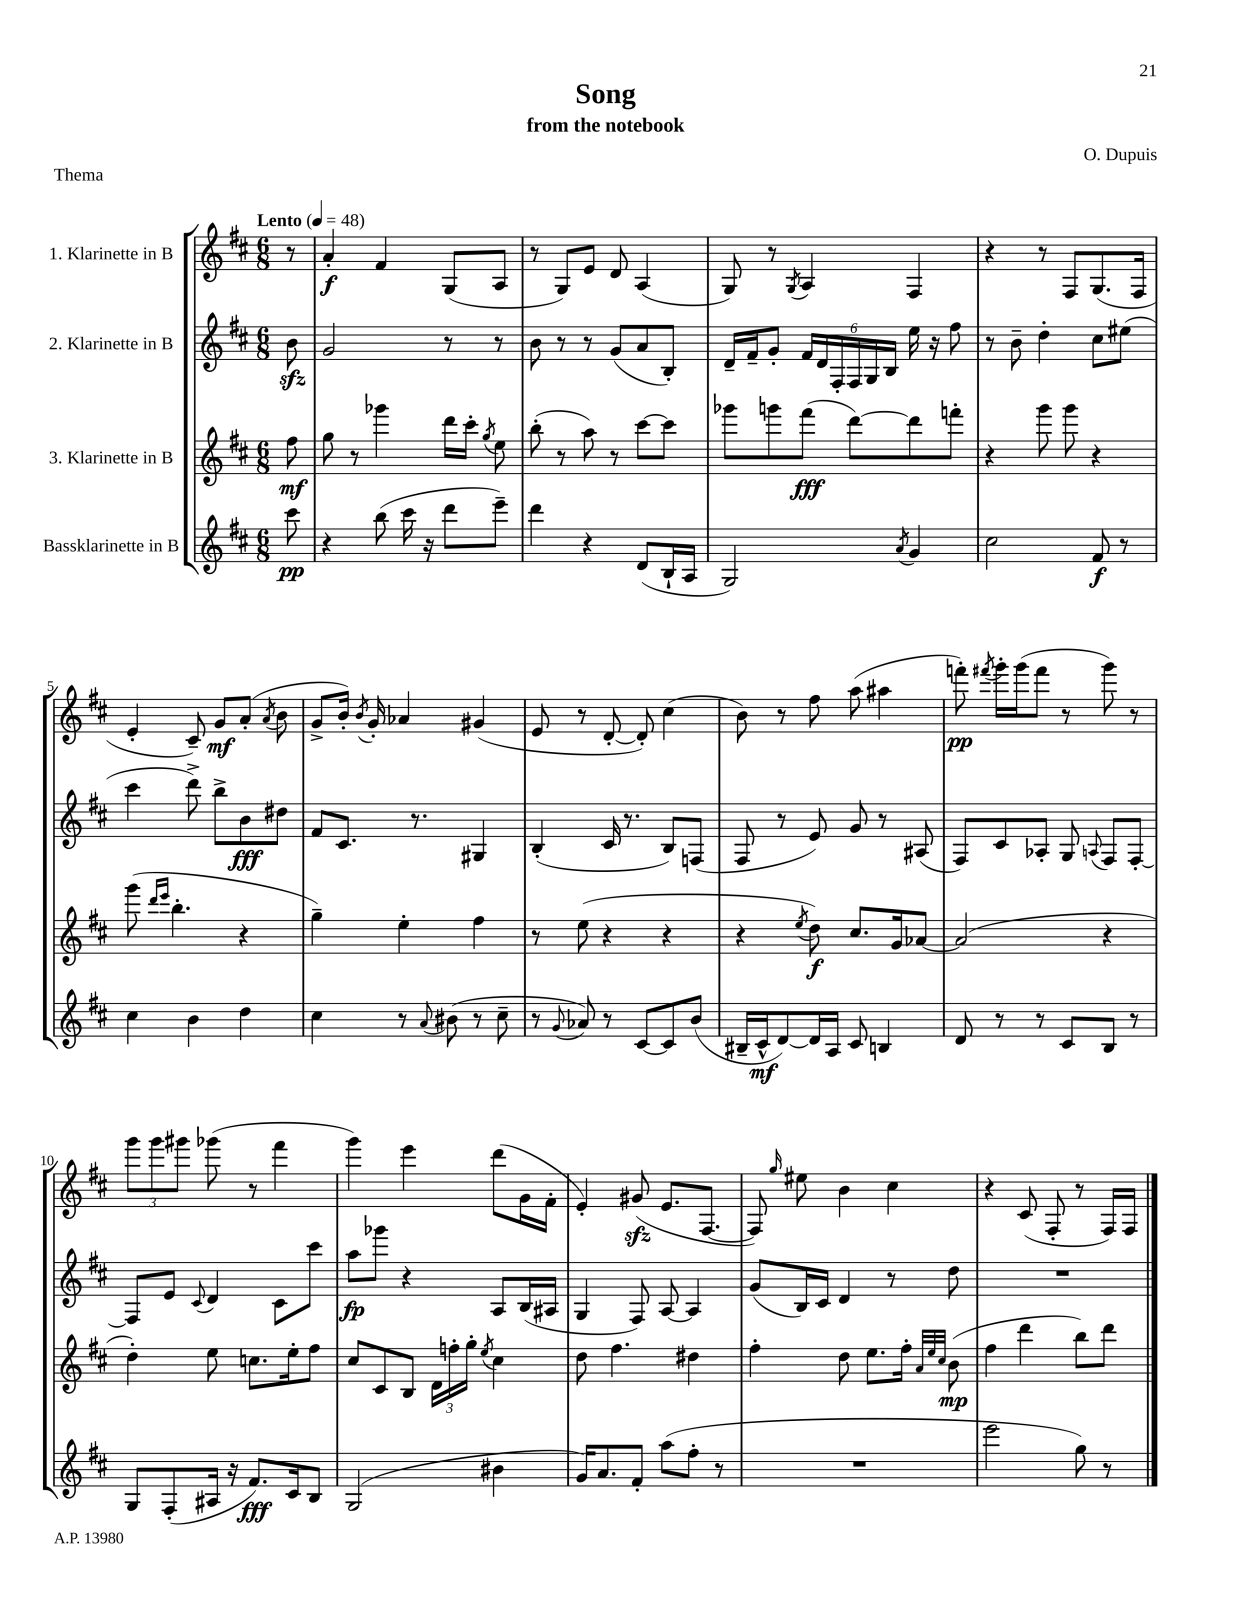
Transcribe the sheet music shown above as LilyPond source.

\header { title = "Song" composer = "O. Dupuis" subtitle = "from the notebook" piece = "Thema" }
<<
\new StaffGroup <<
\new Staff = "s0" \with { instrumentName = "1. Klarinette in B" } {
    \clef treble \key d \major \numericTimeSignature \time 6/8 \partial 8 \tempo "Lento" 4 = 48
    \autoBeamOff r8 |
    a'4-.\f fis'4 g8[( a8] |
    r8 g8[) e'8] d'8 a4( |
    g8) r8 \acciaccatura { g8 } a4 fis4 |
    r4 r8 fis8[ g8.( fis16] |
    e'4-. cis'8--) g'8[\mf a'8]-.( \acciaccatura { a'8 } b'8 |
    g'8[-> b'16]-.) \acciaccatura { b'8 } g'16-. aes'4 gis'4( |
    e'8 r8 d'8~-. d'8-.) cis''4( |
    b'8) r8 fis''8 a''8( ais''4 |
    f'''8-.\pp) \acciaccatura { fis'''8 } g'''16[-. g'''16( fis'''8] r8 g'''8) r8 |
    \tuplet 3/2 { g'''8[ g'''8 gis'''8] } ges'''8( r8 fis'''4 |
    g'''4) e'''4 d'''8[( g'16 fis'16]-. |
    e'4-.) gis'8\sfz( e'8.[ fis8.]~ |
    fis8) \grace { g''16 } eis''8 b'4 cis''4 |
    r4 cis'8( fis8-. r8 fis16[) fis16] \bar "|." |
}
\new Staff = "s1" \with { instrumentName = "2. Klarinette in B" } {
    \clef treble \key d \major \numericTimeSignature \time 6/8 \partial 8
    \autoBeamOff b'8\sfz |
    g'2 r8 r8 |
    b'8 r8 r8 g'8[( a'8 b8]-.) |
    d'16[-- fis'16-- g'8]-. \tuplet 6/4 { fis'16[ d'16 fis16-. fis16 g16 b16] } e''16 r16 fis''8 |
    r8 b'8-- d''4-. cis''8[ eis''8]( |
    cis'''4 d'''8->) b''8[-> b'8\fff dis''8] |
    fis'8[ cis'8.] r8. gis4 |
    b4-.( cis'16 r8. b8[) f8]( |
    fis8 r8 e'8) g'8 r8 ais8( |
    fis8[) cis'8 aes8]-. g8 \appoggiatura { a8 } fis8[ fis8]~-. |
    fis8[ e'8] \appoggiatura { cis'8 } d'4 cis'8[ cis'''8] |
    a''8[\fp ges'''8] r4 a8[ b16( ais16] |
    g4 fis8) a8~ a4 |
    g'8[( b16) cis'16] d'4 r8 d''8 |
    R2. \bar "|." |
}
\new Staff = "s2" \with { instrumentName = "3. Klarinette in B" } {
    \clef treble \key d \major \numericTimeSignature \time 6/8 \partial 8
    \autoBeamOff fis''8\mf |
    g''8 r8 ges'''4 d'''16[ cis'''16]-. \acciaccatura { g''8 } e''8 |
    b''8-.( r8 a''8) r8 cis'''8[~ cis'''8] |
    ges'''8[ g'''8 fis'''8]\fff( d'''8[~) d'''8 f'''8]-. |
    r4 g'''8 g'''8 r4 |
    g'''8( \grace { d'''16[ e'''16] } b''4.-. r4 |
    g''4--) e''4-. fis''4 |
    r8 e''8( r4 r4 |
    r4 \acciaccatura { e''8 } d''8\f) cis''8.[ g'16 aes'8]~ |
    aes'2( r4 |
    d''4-.) e''8 c''8.[ e''16-. fis''8] |
    cis''8[ cis'8 b8] \tuplet 3/2 { d'16[ f''16-. g''16]-. } \acciaccatura { e''8 } cis''4 |
    d''8 fis''4. dis''4 |
    fis''4-. d''8 e''8.[ fis''16]-. \grace { a'32[ e''32 cis''32] } b'8\mp( |
    fis''4 d'''4 b''8[) d'''8] \bar "|." |
}
\new Staff = "s3" \with { instrumentName = "Bassklarinette in B" } {
    \clef treble \key d \major \numericTimeSignature \time 6/8 \partial 8
    \autoBeamOff cis'''8\pp |
    r4 b''8( cis'''16 r16 d'''8[ e'''8]--) |
    d'''4 r4 d'8[( b16-! a16] |
    g2) \acciaccatura { a'8 } g'4 |
    cis''2 fis'8\f r8 |
    cis''4 b'4 d''4 |
    cis''4 r8 \appoggiatura { a'8 } bis'8( r8 cis''8-- |
    r8 \appoggiatura { g'8 } aes'8) r8 cis'8[~ cis'8 b'8]( |
    bis16[-- cis'16-^\mf d'8~) d'16 a16] cis'8 b4 |
    d'8 r8 r8 cis'8[ b8] r8 |
    g8[ fis8-.( ais16] r16 fis'8.[\fff) cis'16 b8] |
    g2( bis'4 |
    g'16[) a'8. fis'8]-. a''8[( fis''8]-. r8 |
    R2. |
    e'''2 g''8) r8 \bar "|." |
}
>>
>>
